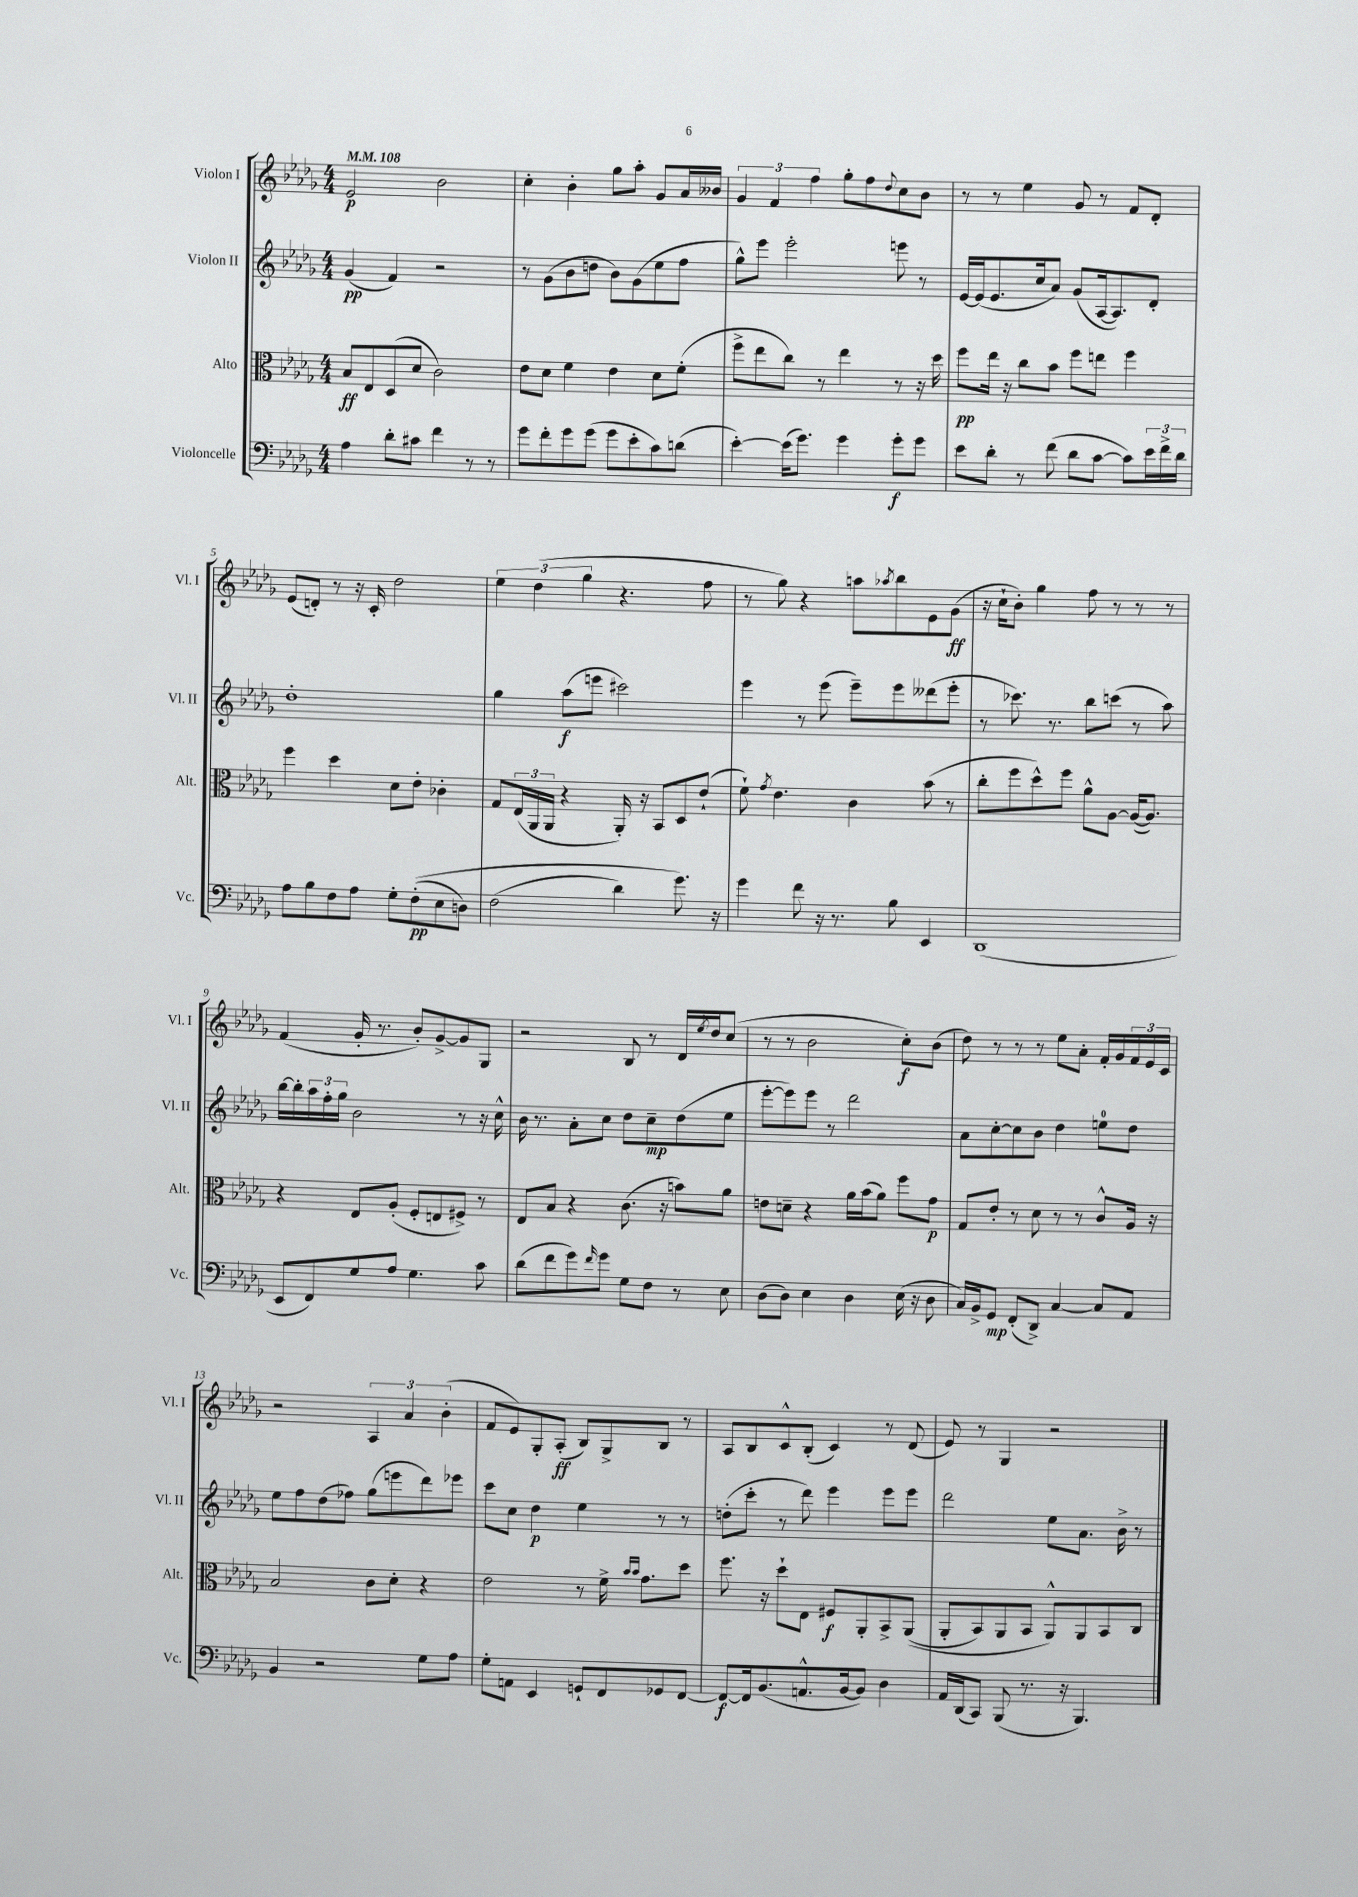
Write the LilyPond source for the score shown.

<<
\new StaffGroup <<
\new Staff = "s0" \with { instrumentName = "Violon I" shortInstrumentName = "Vl. I" } {
    \clef treble \key des \major \numericTimeSignature \time 4/4 \tempo 4 = 108
    ees'2\p bes'2 |
    c''4-. bes'4-. ges''8 aes''8-. ges'8 aes'16 beses'16 |
    \tuplet 3/2 { ges'4 f'4 f''4 } ges''8-. f''8 \appoggiatura { des''8 } c''8 bes'8 |
    r8 r8 ees''4 ges'8 r8 f'8 des'8-. |
    ees'8( d'8-.) r8 r16 c'16-. des''2 |
    \tuplet 3/2 { ees''4 des''4( ges''4 } r4. f''8 |
    r8 ges''8) r4 a''8 \acciaccatura { aes''8 } bes''8 ees'8 ges'8\ff( |
    r16 c''16-! bes'8-.) ges''4 f''8 r8 r8 r8 |
    f'4( ges'16-. r8. bes'8-.) ges'8~-> ges'8 ges8 |
    r2 bes8 r8 des'16 \acciaccatura { ees''8 } des''16 c''8( |
    r8 r8 bes'2 c''8-.\f) bes'8( |
    des''8) r8 r8 r8 ees''8 aes'8-. f'16-. ges'16 \tuplet 3/2 { f'16 ees'16 c'16 } |
    r2 \tuplet 3/2 { aes4 aes'4 bes'4-.( } |
    f'8 ees'8) ges8-. aes8-.\ff( bes8) ges8-> bes8 r8 |
    aes8 bes8 c'8-^ bes8-.( c'4) r8 des'8( |
    ees'8) r8 ges4 r2 \bar "|." |
}
\new Staff = "s1" \with { instrumentName = "Violon II" shortInstrumentName = "Vl. II" } {
    \clef treble \key des \major \numericTimeSignature \time 4/4
    ges'4\pp( f'4) r2 |
    r8 ges'8( bes'8 d''8 bes'8) ges'8( ees''8 f''8 |
    ges''8-^) ees'''8 ees'''2-. e'''8 r8 |
    ees'16~ ees'16( ees'8. c''16 aes'8) ges'8( aes16~ aes8.) des'8-. |
    des''1-. |
    ges''4 aes''8\f( e'''8 cis'''2) |
    ees'''4 r8 ees'''8( ees'''8--) ees'''8 deses'''8( ees'''8-. |
    r8 ces'''8.) r8. bes''8 c'''8( r8 aes''8) |
    bes''16~ bes''16-. \tuplet 3/2 { aes''16 f''16-. ges''16 } bes'2 r8 r16 c''16-^ |
    bes'16 r8. aes'8-. c''8 des''8 c''8--\mp des''8( ees''8 |
    ees'''8~-. ees'''8) ees'''8 r8 des'''2 |
    aes'8 c''8~-. c''8 bes'8 des''4 e''8-0 des''8 |
    ees''8 f''8 des''8( fes''8) ges''8( e'''8 des'''8) ees'''8 |
    c'''8 c''8 des''4\p ees''4 r8 r8 |
    d''8-.( c'''8-. r8 des'''8) ees'''4 ees'''8 ees'''8 |
    des'''2 ees''8 aes'8. bes'16-> r8 \bar "|." |
}
\new Staff = "s2" \with { instrumentName = "Alto" shortInstrumentName = "Alt." } {
    \clef alto \key des \major \numericTimeSignature \time 4/4
    bes8\ff ees8 des8( des'8 c'2) |
    ees'8 des'8 f'4 ees'4 des'8 f'8-.( |
    f''8-> ees''8 c''8) r8 ees''4 r8 r16 des''16 |
    f''8\pp ees''16 r16 c''8 bes'8 f''8 e''8 f''4 |
    f''4 des''4 des'8 ees'8-. ces'4-. |
    ges8 \tuplet 3/2 { ees16( aes,16 aes,16 } r4 aes,16-.) r16 bes,8 des8 ees'8-!( |
    f'8-!) \acciaccatura { ges'8 } ees'4. c'4 bes'8( r8 |
    c''8-. f''8 des''8-^) f''8 aes'8-^ aes8~ aes16~( aes8.) |
    r4 ees8 aes8-.( f8-. e8 fis8->) r8 |
    ees8 bes8 r4 c'8.( r16 b'8) aes'8 |
    e'8 d'8-- r4 aes'16 bes'16( aes'8) f''8 ges'8\p |
    ges8 ees'8-. r8 des'8 r8 r8 c'8-^ aes16 r16 |
    bes2 c'8 des'8-. r4 |
    ees'2 r8 f'16-> \grace { bes'16 bes'16 } ges'8. des''8 |
    f''8. r16 des''8-! ees8 fis8\f aes,8-. bes,8-> aes,8(\( |
    aes,8-. bes,8) aes,8 bes,8 aes,8-^\) aes,8 bes,8 c8 \bar "|." |
}
\new Staff = "s3" \with { instrumentName = "Violoncelle" shortInstrumentName = "Vc." } {
    \clef bass \key des \major \numericTimeSignature \time 4/4
    aes4 des'8-. cis'8 f'4 r8 r8 |
    ges'8 f'8-. ges'8 ges'8( ges'8 ees'8-. c'8) d'8( |
    ees'4~-.) ees'16( ges'8.) ges'4 ges'8-.\f ges'8 |
    ees'8 des'8-. r8 f'8( des'8 c'8~ c'8) \tuplet 3/2 { ees'16 f'16-> des'16 } |
    aes8 bes8 f8 aes8 ges8-. f8-.\pp(\( ees8 d8) |
    f2( des'4) ges'8.\) r16 |
    ges'4 f'8 r16 r8. bes8 ees,4 |
    des,1( |
    ees,8 f,8) ges8 aes8 ges4. c'8 |
    des'8( f'8 ges'8) \grace { f'16 } ges'8 ges8 f8 r8 ees8 |
    des8( des8) ees4 des4 ees16( r16 des8 |
    c16) bes,16-> ges,8\mp f,8-.( des,8->) c4~ c8 aes,8 |
    bes,4 r2 ges8 aes8 |
    ges8-. a,8 ees,4 g,8-! f,8 ges,8 f,8~ |
    f,8~\f f,16 bes,8.( a,8.-^ bes,16~ bes,8) des4 |
    aes,16 des,16( c,8) bes,,8( r8. r16 bes,,4.) \bar "|." |
}
>>
>>
